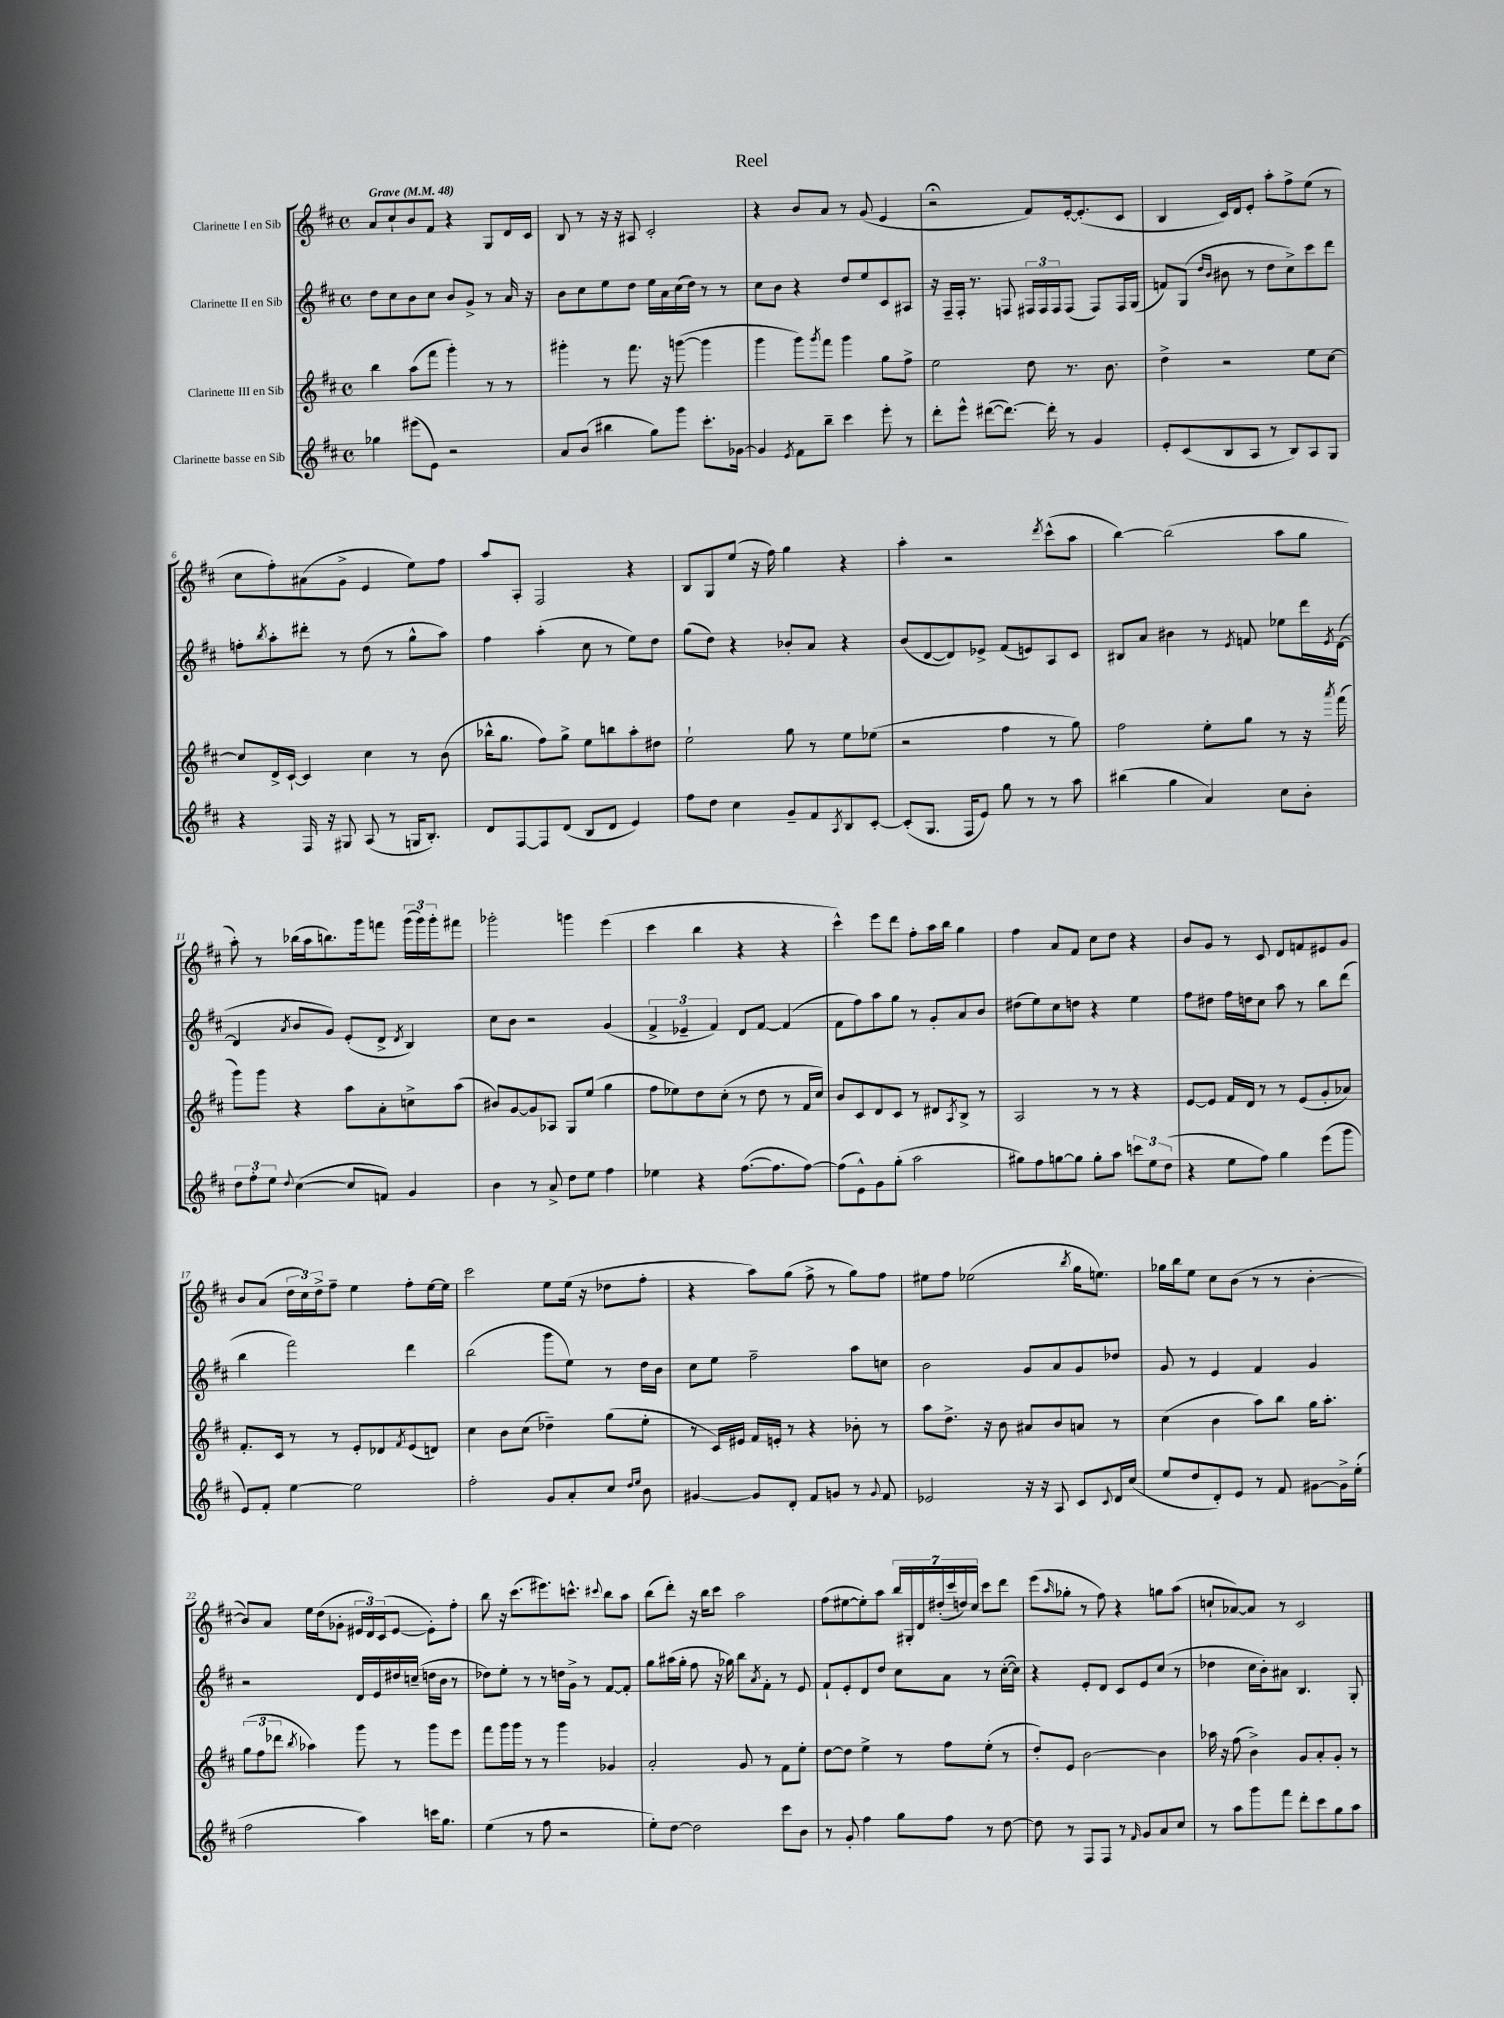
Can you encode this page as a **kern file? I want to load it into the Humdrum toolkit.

**kern	**kern	**kern	**kern
*part4	*part3	*part2	*part1
*staff4	*staff3	*staff2	*staff1
*I"Clarinette basse en Sib	*I"Clarinette III en Sib	*I"Clarinette II en Sib	*I"Clarinette I en Sib
*clefG2	*clefG2	*clefG2	*clefG2
*k[f#c#]	*k[f#c#]	*k[f#c#]	*k[f#c#]
*M4/4	*M4/4	*M4/4	*M4/4
*met(c)	*met(c)	*met(c)	*met(c)
*MM48	*MM48	*MM48	*MM48
=1	=1	=1	=1
!	!	!	!LO:TX:a:B:t=Grave
4gg-X\	4bb\	8dd\L	8a/L
.	.	8cc#\	8cc#`/
(8eee#X\L	(8aa\L	8b\	8b/
8e\J)	8fff#\J	8cc#\J	8f#/J
2r	4ggg'\)	8b/L	4r
.	.	8g^/J	.
.	8r	8r	8G/L
.	8r	16a/	16d/L
.	.	16r	16c#/JJ
=2	=2	=2	=2
8a/L	4ggg#X'\	8b\L	8B/
(8b/J	.	8cc#\	8r
4bb#X\	8r	8ee\	16r
.	.	.	16r
.	8.fff#\	8dd\J	8A#X/
8gg\L)	.	16ee\LL	2c#'/
.	16r	16a\	.
8ggg\J	([8gggn\	(16cc#\	.
.	.	16dd\JJ)	.
8.ccc#'\L	4ggg\]	8r	.
.	.	8r	.
[16g-X\Jk	.	.	.
=3	=3	=3	=3
4g-/]	4ggg\	8cc#\L	4r
.	.	8b\J	.
8qe/	.	.	.
8f#\L	8ggg\L)	4r	8b/L
.	8qggg/	.	.
8bb~\J	8fff#\J	.	8a/J
4ccc#\	4ggg\	8dd/L	8r
.	.	8ee/	(8g/
8eee'\	8gg\L	8c#/	4e/
8r	8ff#^\J	8A#X/J	.
=4	=4	=4	=4
8ddd'\L	2ee\	16r	2r;<
.	.	16F#~/LL	.
8eee^^\J	.	16F#'/JJ	.
.	.	8.r	.
([8ddd#X\L	.	.	.
8.ddd#\J_)	.	8Fn/	.
.	8dd\	24F#X/LL	8f#/L)
.	.	24F#/	.
16ddd#'\]	.	.	.
.	.	24F#/J	.
8r	8.r	(8F#/J	[16e'/k
.	.	.	(8.e'/]
4g/	.	8F#/L)	.
.	8.b\	.	.
.	.	16F#/L	8c#/J
.	.	(16G/JJ	.
=5	=5	=5	=5
8e'/L	4dd^\	8fn/L)	4B/
(8c#/	.	(8G/J	.
.	.	16qqdd/LL	.
.	.	16qqb/JJ	.
8B/	2r	8b#X\	16c#/LL)
.	.	.	16d/J
8A/J	.	8r	8e'/J
8r	.	8dd\L	8aa'\L
8B/L)	.	8cc#^\)	8ff#^\
8A/	8ee\L	8ccc#\	(8ee\J
8G/J	[8cc#\J	8ddd\J	8r
!!LO:LB:g=z
=6	=6	=6	=6
4r	8cc#/L]	8ffn'\L	8cc#\L
.	.	8qbb/	.
.	16d^/L	8aa'\	8ff#'\)
.	[16c#`/JJ	.	.
16F#/	4c#/]	8ddd#X'\J	(8a#X\
16r	.	.	.
8G#X/	.	8r	8g^\J
(8A/	4cc#\	(8dd\	4e/
8r	.	8r	.
16Gn/KL	8r	8gg^^\L	8ee\L)
8.B'/J)	.	.	.
.	(8b\	8aa\J)	8ff#\J
=7	=7	=7	=7
8d/L	16bb-X^^\KL	4ff#\	8aa/L
.	8.gg\J	.	.
[8F#/	.	.	8A'/J
8F#/]	8ff#\L)	(4aa'\	2F#/
(8d/J	8gg^\J	.	.
8B/L	8ee\L	8cc#\	.
8d/J	8bbn\	8r	.
4e/)	8aa'\	8ee\L)	4r
.	8dd#X\J	8dd\J	.
=8	=8	=8	=8
8ff#\L	2ee`\	(8gg\L	8B/L
8dd\J	.	8dd\J)	8G/
4cc#\	.	4r	(8ee/J
.	.	.	16r
.	.	.	16ff#\)
8g~/L	8gg\	8b-X'/L	4gg\
8f#/	8r	8a/J	.
8qA/	.	.	.
8B/	8ee\L	4r	4r
[8c#'/J	(8ee-X\J	.	.
=9	=9	=9	=9
(8c#'/L]	2r	(8b/L	4aa'\
8.G/J	.	[8d/	.
.	.	8d/])	2r
16F#/KL	.	.	.
8e/J)	.	8e-X^/J	.
8gg\	4ff#\	(8f#/L	.
8r	.	8en/)	.
.	.	.	8qddd/
8r	8r	8A/	(8ccc#^^\L
8aa\	8gg\)	8c#/J	8aa\J
=10	=10	=10	=10
(4bb#X\	2ff#\	8B#X/L	[4bb\)
.	.	8a/J	.
4gg\	.	4b#X\	(2bb\]
4a/)	8ee'\L	8r	.
.	.	8qe/	.
.	8gg\J	8fn/	.
8cc#\L	8r	8ee-X\L	8aa\L
8b'\J	16r	16ddd\L	8gg\J
.	8qaaa/	8qe/	.
.	(16fff#\	([16d\JJ	.
!!LO:LB:g=z
=11	=11	=11	=11
12dd\L	8ggg\L)	4d/]	8aa'\)
12ff#'\	.	.	.
.	8ggg\J	.	8r
12ee\J	.	.	.
8qqdd/	.	8qa/	.
([4cc#\	4r	8b/L	(16bb-X\LL
.	.	.	16aa\J
.	.	8g/J)	8.bbn\)
8cc#/L]	8aa\L	(8e'/L	.
.	.	.	16ggg\k
8fn/J)	8a'\	8d^/J	8fffn\J
.	.	8qd/	.
4g/	8ccn^\	4B/)	(24ggg\LL
.	.	.	24ggg\)
.	.	.	24ggg'\J
.	(8aa\J	.	8fff#X\J
=12	=12	=12	=12
4b\	8b#X/L)	8cc#\L	2ggg-X'\
.	[8g/	8b\J	.
8r	8g/]	2r	.
8a^/	8A-X/J	.	.
8dd\L	8G/L	.	4gggn\
8ee\J	(8ee/J	.	.
4ff#\	4gg\	(4g/	(4eee\
=13	=13	=13	=13
4ee-X\	8ff#\L	6f#^/	4ccc#\
.	8ee-X\)	.	.
.	.	6e-X~/	.
4r	8dd\	.	4bb\
.	.	6f#/)	.
.	(8cc#'\J	.	.
([8.ff#\L	8r	8d/L	4r
.	8dd\	[8f#/J	.
8.ff#\]	.	.	.
.	8r	(4f#/]	4r
[8ff#\J)	16f#/LL	.	.
.	16cc#/JJ)	.	.
=14	=14	=14	=14
(8ff#\L]	8b/L	8f#\L	4ccc#^^\)
8e^^\)	8c#/	8ff#\)	.
8g\	8d/	8aa\	8eee\L
(8gg'\J	8c#/J	8gg\J	8ddd\J
2aa\	8r	8r	8ff#'\L
.	8d#X/L	8g'/L	16aa\L
.	.	.	16bb\JJ
.	8qA/	.	.
.	8B^/J	8a/	4gg\
.	8r	8b/J	.
=15	=15	=15	=15
8gg#X\L)	2A/	(8dd#X\L	4ff#\
8ff#\	.	8ee\)	.
[8ggn\	.	8cc#\	8a/L
8gg\J]	.	8ddn\J	8f#/J
8gg'\L	8r	4r	8cc#\L
8aa\J	8r	.	8dd\J
12cccn\L	4r	4ee\	4r
12ee\	.	.	.
(12dd\J	.	.	.
=16	=16	=16	=16
4r	[8e/L	8ff#\L	8b/L
.	8e/J]	8dd#X\J	8g/J
8ee\L	16f#/LL	16ff#\LL	8r
.	16d/JJ	16ddn\J	.
8ff#\J)	8r	8cc#\J	8c#/
4gg\	8r	8aa\	8d/L
.	(8e/L	8r	8fn/
(8eee\L	8g'/	8bb\L	8e#X/
8ggg\J	8a-X/J)	(8ddd\J	8g/J
!!LO:LB:g=z
=17	=17	=17	=17
8e/L)	8.f#'/L	4bb\	8b/L
8f#'/J	.	.	(8a/J
.	16c#/Jk	.	.
[4ee\	8r	2fff#\)	24dd\LL
.	.	.	24cc#\)
.	.	.	24dd^\J
.	8r	.	8ff#~\J
2ee\]	8e'/L	.	4ee\
.	8d-X/	.	.
.	8qf#/	.	.
.	(8e/	4ddd\	8ff#'\L
.	8dn/J)	.	[16ee\L
.	.	.	16ee\JJ]
=18	=18	=18	=18
2ff#'\	4cc#\	(2bb\	2ccc#\
.	8b\L	.	.
.	(8cc#\J	.	.
8g/L	4dd-X~\)	8ggg\L	8ee\L
8a'/	.	8ee\J)	(16ee\Jk
.	.	.	16r
8cc#/J	(8gg\L	8r	8dd-X\L
16qqdd/LL	.	.	.
16qqee/JJ	.	.	.
8b\	8ee'\J	16dd\LL	8ff#'\J
.	.	16b\JJ	.
=19	=19	=19	=19
[4g#X/	8r	8cc#\L	4r
.	16c#/LL)	8ee\J	.
.	16e#X/JJ	.	.
8g#/L]	16f#/LL	2ff#~\	8aa\L)
.	16en'/JJ	.	.
8d'/J	8r	.	(8gg\J
8f#/L	4r	.	8ff#^\
8gn/J	.	.	8r
8r	8b-X'\	8aa\L	8gg\L)
8qqg/	.	.	.
8f#/	8r	8ccn\J	8ff#\J
=20	=20	=20	=20
2e-X/	8aa\L	2b\	8ee#X\L
.	8.dd^\J	.	8ff#\J
.	.	.	(2ee-X\
.	16r	.	.
.	8b\	.	.
16r	8a#X/L	8g/L	.
16r	.	.	.
8A/	8b/	8a/	.
.	.	.	8qbb/
8c#/L	8an/J	8g/	16gg\KL
.	.	.	8.een\J)
8qqc#/	.	.	.
16d/L	8r	8dd-X/J	.
(16cc#/JJ	.	.	.
=21	=21	=21	=21
8ee/L	(4cc#\	8g/	16gg-X\LL
.	.	.	16bb\J
8dd/	.	8r	8ee\J
8d'/)	4b\	4e/	8cc#\L
8e/J	.	.	(8b\J
8r	8aa\L)	4f#/	8r
8f#/	8bb\J	.	8r
[8g#X\L	16gg\KL	4g/	[4b'\
.	8.aa'\J	.	.
16g#^\L]	.	.	.
(16ee'\JJ	.	.	.
!!LO:LB:g=z
=22	=22	=22	=22
2ff#\	(12gg\L	2r	8b/L])
.	12ff#\	.	.
.	.	.	8a/J
.	12ddd-X\J	.	.
.	8qbb/	.	.
.	4aa-X\)	.	16ee\LL
.	.	.	(16dd\J
.	.	.	8g-X'\J
4aa\)	8ggg\	16d/LL	24e#X/LL
.	.	.	24d/)
.	.	16e/	.
.	.	.	(24c#/J
.	8r	16dd#X/	[8e#/J
.	.	(16ccn~/JJ	.
16cccn\KL	8ggg\L	16ddn\LL	8e#'\L])
8.gg\J	.	16b\JJ	.
.	8eee\J	8r	8ff#'\J
=23	=23	=23	=23
(4ee\	8fff#\L	8dd-X\L)	8bb\
.	16ggg\L	8ee'\J	16r
.	16ggg\JJ	.	(8.ccc#\L
8r	8r	8r	.
8ff#\	8r	8r	8.eee#X\)
2r	4ggg\	16ddn\LL	.
.	.	16g^\JJ	8.cccn^^\J
.	.	8r	.
.	.	.	8qqccc#X/
.	4g-X/	[8f#/L	8bb\L
.	.	8f#'/J]	8aa\J
=24	=24	=24	=24
8ee'\L)	2a'/	8gg\L	(8bb\L
[8dd\J	.	(16aa#X\L	8ddd'\J)
.	.	16gg'\JJ	.
2dd\]	.	8ff#\	16r
.	.	.	16bb\KL
.	.	16r	8ccc#\J
.	.	16gg-X\)	.
.	8g/	8bb\L	2aa\
.	.	8qa/	.
.	8r	8f#'\J	.
8ccc#\L	8f#\L	8r	.
8b\J	8ee'\J	8e/	.
=25	=25	=25	=25
8r	[8dd\L	8f#`/L	(8ff#\L
8g'/	8dd\J]	8e'/	[8ee#X\
4ff#\	4ee^\	8d/	8ee#'\])
.	.	8dd/J	8aa\J
8gg\L	8r	8cc#\L	28bb/LL
.	.	.	28G#X'/
.	.	.	28d/
.	.	.	(28dd#X'/
8ff#\J	8ff#\L	8a\J	.
.	.	.	28ccc#/
.	.	.	28ddn/)
.	.	.	28cc#/JJ
8r	(8ee'\J	8r	8ccc#\L
[8dd\	8r	([16cc#'\LL	8ddd\J
.	.	16cc#\JJ])	.
=26	=26	=26	=26
8dd\]	8dd'/L)	4r	(8eee\L
.	.	.	16qqaa/
8r	8e/J	.	8gg-X'\J
8F#/L	[2b\	8e'/L	8r
8F#/J	.	8d/J	8ff#\)
8r	.	8c#/L	4r
16qqf#/	.	.	.
8g/L	.	8e/	.
8a/	4b\]	(8cc#/J	8ggn\L
8cc#/J	.	8r	(8aa\J
=27	=27	=27	=27
8r	16aa-X\	4dd-X\	8ccn`/L
.	16r	.	.
8aa\L	(8ff#\	.	[8a-X/)
8ggg\	4b^\)	16cc#\LL	8a-/J]
.	.	16b'\J)	.
8fff#\J	.	8a#X\J	8r
8ddd'\L	8g/L	4.B/	2c#/
8ccc#\	8a'/	.	.
8gg\	8g'/J	.	.
8aa\J	8r	8G'/	.
==	==	==	==
*-	*-	*-	*-
